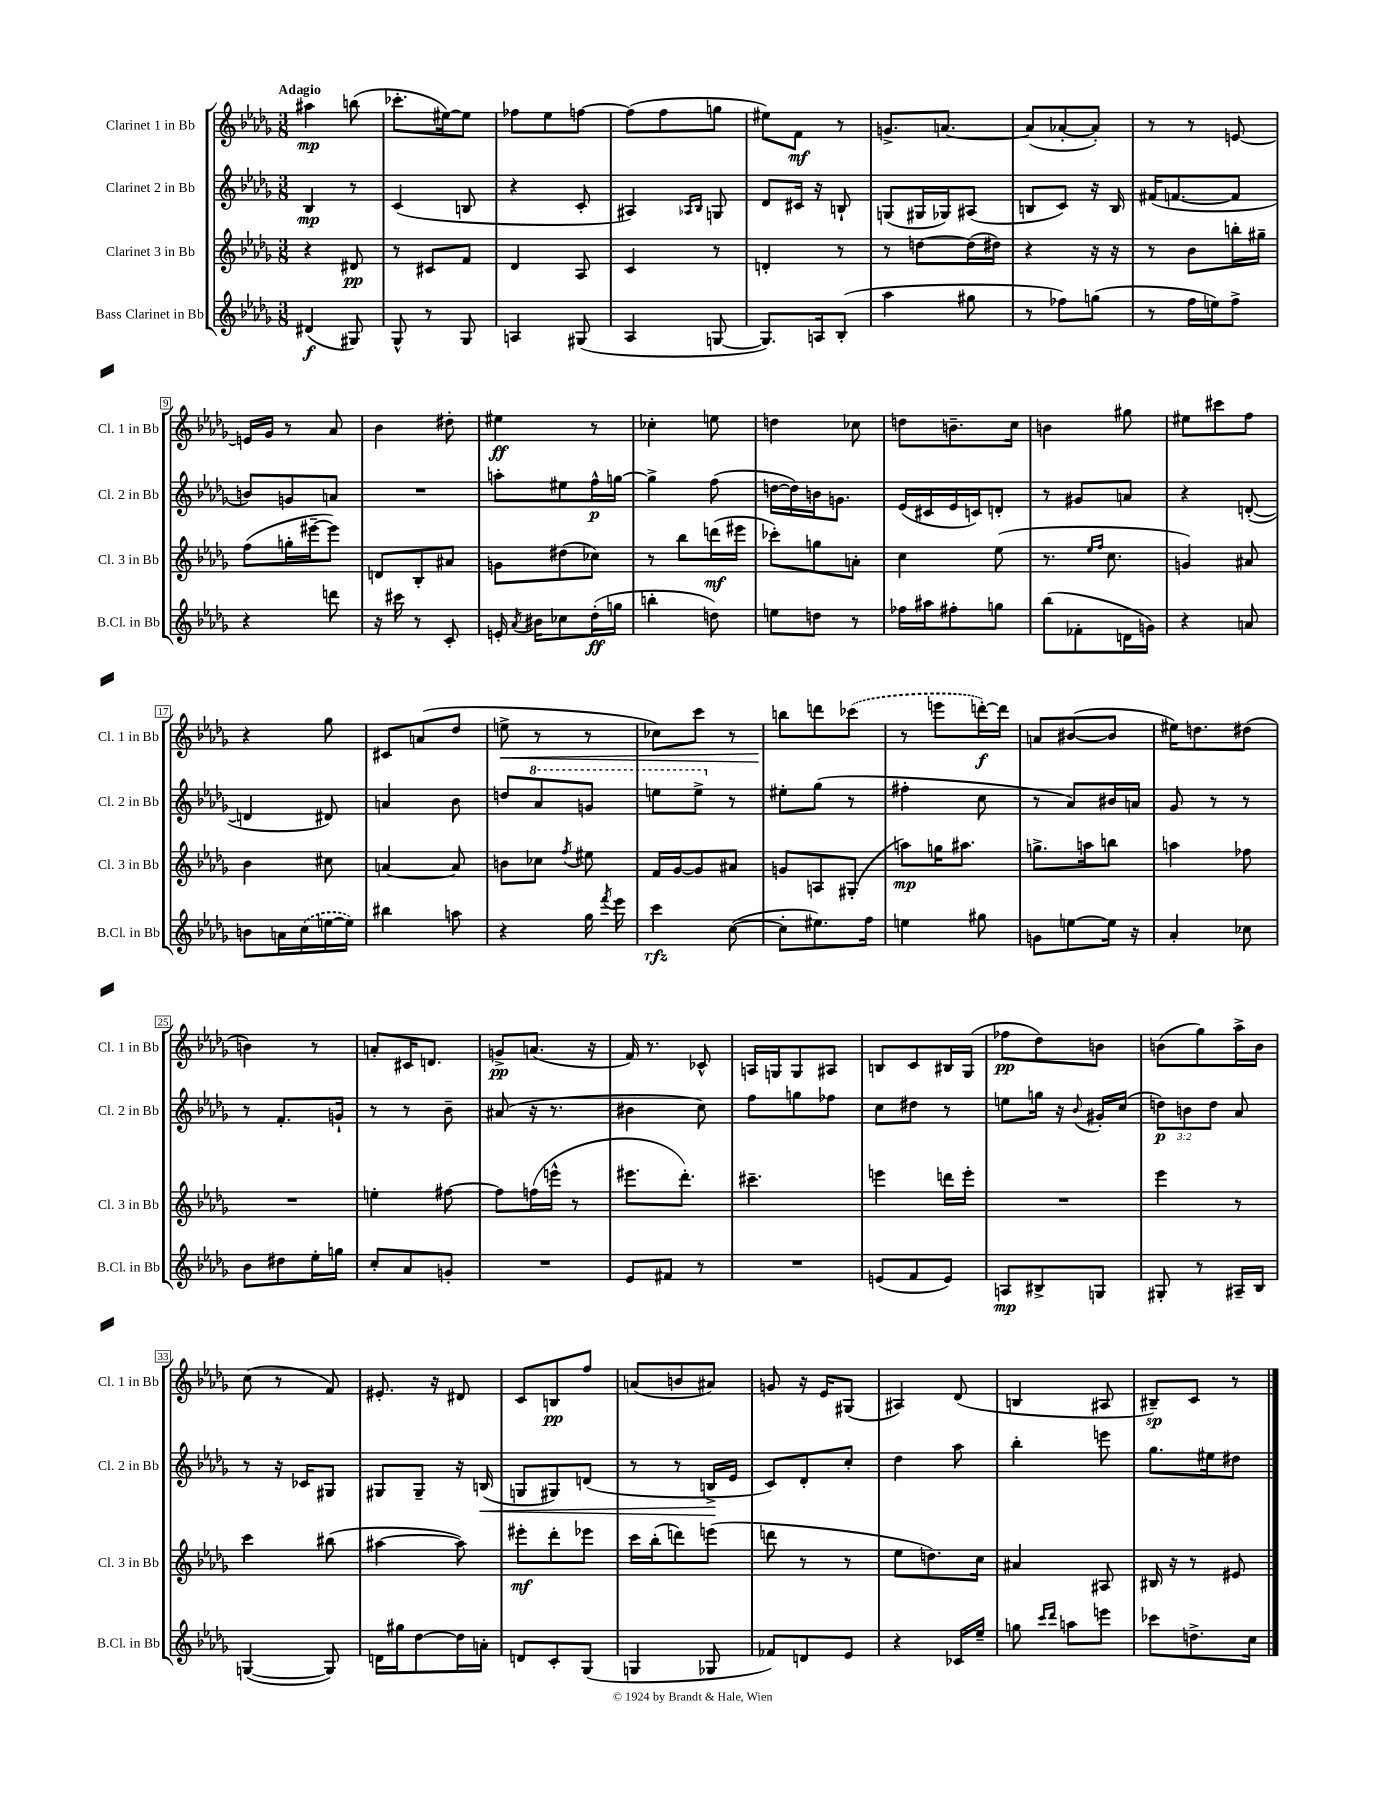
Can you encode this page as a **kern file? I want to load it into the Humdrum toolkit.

**kern	**dynam	**kern	**dynam	**kern	**dynam	**kern	**dynam
*part4	*part4	*part3	*part3	*part2	*part2	*part1	*part1
*staff4	*staff4	*staff3	*staff3	*staff2	*staff2	*staff1	*staff1
*I"Bass Clarinet in Bb	*	*I"Clarinet 3 in Bb	*	*I"Clarinet 2 in Bb	*	*I"Clarinet 1 in Bb	*
*I'B.Cl. in Bb	*	*I'Cl. 3 in Bb	*	*I'Cl. 2 in Bb	*	*I'Cl. 1 in Bb	*
*clefG2	*	*clefG2	*	*clefG2	*	*clefG2	*
*k[b-e-a-d-g-]	*	*k[b-e-a-d-g-]	*	*k[b-e-a-d-g-]	*	*k[b-e-a-d-g-]	*
*M3/8	*	*M3/8	*	*M3/8	*	*M3/8	*
=1	=1	=1	=1	=1	=1	=1	=1
!	!	!	!	!	!	!LO:TX:a:B:t=Adagio	!
(4d#X/	f	4r	.	4B-/	mp	4aa#X\	mp
8G#X/)	.	8d#X/	pp	8r	.	(8bbn\	.
=2	=2	=2	=2	=2	=2	=2	=2
8G-^^/	.	8r	.	(4c/	.	8.ccc-X'\L	.
8r	.	8c#X/L	.	.	.	.	.
.	.	.	.	.	.	[16ee#X\k)	.
8G-/	.	8f/J	.	8Bn/	.	8ee#\J]	.
=3	=3	=3	=3	=3	=3	=3	=3
4An/	.	4d-/	.	4r	.	8ff-X\L	.
.	.	.	.	.	.	8ee-\	.
(8G#X/	.	8A-/	.	8c'/	.	[8ffn\J	.
=4	=4	=4	=4	=4	=4	=4	=4
4A-/	.	4c/	.	4A#X/)	.	(8ff\L]	.
.	.	.	.	.	.	8ff\	.
.	.	.	.	16qqA-X/LL	.	.	.
.	.	.	.	16qqB-/JJ	.	.	.
[8Gn/	.	8r	.	8Gn/	.	8ggn\J	.
=5	=5	=5	=5	=5	=5	=5	=5
8.G/L])	.	4dn'/	.	8d-/L	.	8ee#X\L)	.
.	.	.	.	16c#X/Jk	.	8f\J	mf
16An/k	.	.	.	16r	.	.	.
(8B-'/J	.	8r	.	8Bn`/	.	8r	.
=6	=6	=6	=6	=6	=6	=6	=6
4aa-\	.	8r	.	(8Gn/L	.	8.gn^/L	.
.	.	[8ddn\L	.	16G#X/L	.	.	.
.	.	.	.	16G-X/J)	.	[8.an/J	.
8gg#X\	.	(16dd\L]	.	(8A#X/J	.	.	.
.	.	16dd#X\JJ)	.	.	.	.	.
=7	=7	=7	=7	=7	=7	=7	=7
8r	.	4r	.	8Bn/L	.	(8a/L]	.
8ff-X\L)	.	.	.	8c/J)	.	[8a-X'/	.
(8ggn\J	.	16r	.	16r	.	8a-'/J])	.
.	.	16r	.	16B/	.	.	.
=8	=8	=8	=8	=8	=8	=8	=8
8r	.	8r	.	(16f#X/KL	.	8r	.
.	.	.	.	[8.fn/	.	.	.
16ff\LL	.	8b-\L	.	.	.	8r	.
16een\J)	.	.	.	.	.	.	.
8ff^\J	.	16bbn'\L	.	8f/J]	.	[8en/	.
.	.	16gg#X~\JJ	.	.	.	.	.
!!LO:LB:g=z
=9	=9	=9	=9	=9	=9	=9	=9
4r	.	(8ff\L	.	8bn/L)	.	16en/LL]	.
.	.	.	.	.	.	16g-/JJ	.
.	.	16ggn'\L	.	8gn/	.	8r	.
.	.	[16eee#X~\J	.	.	.	.	.
8dddn\	.	8eee#\J])	.	8an/J	.	8a-/	.
=10	=10	=10	=10	=10	=10	=10	=10
16r	.	8dn/L	.	4.r	.	4b-\	.
16ccc#X\	.	.	.	.	.	.	.
8r	.	8B-'/	.	.	.	.	.
8c'/	.	8a#X/J	.	.	.	8dd#X'\	.
=11	=11	=11	=11	=11	=11	=11	=11
16en'/	.	8gn\L	.	8aan'\L	.	4ee#X\	ff
8qa-/	.	.	.	.	.	.	.
16b#X\KL	.	.	.	.	.	.	.
8cc-X\	.	(8dd#X\	.	8ee#X\	.	.	.
(16dd-'\L	ff	8cc-X\J)	.	16ff^^\L	p	8r	.
16ggn\JJ	.	.	.	[16ggn\JJ	.	.	.
=12	=12	=12	=12	=12	=12	=12	=12
4bbn'\	.	8r	.	4gg^\]	.	4cc-X'\	.
.	.	8bb-\L	.	.	.	.	.
8ddn\)	.	(16dddn\L	mf	(8ff\	.	8een\	.
.	.	16eee#X\JJ	.	.	.	.	.
=13	=13	=13	=13	=13	=13	=13	=13
8een\L	.	8ccc-X'\L)	.	[16ddn\LL	.	4ddn\	.
.	.	.	.	16dd\])	.	.	.
8ddn\J	.	8ggn\	.	16bn\J	.	.	.
.	.	.	.	8.gn\J	.	.	.
8r	.	8an'\J	.	.	.	8cc-X\	.
=14	=14	=14	=14	=14	=14	=14	=14
16ff-X\LL	.	4cc\	.	(16e-/LL	.	8ddn\L	.
16aa#X\J	.	.	.	16c#X/	.	.	.
8ff#X'\	.	.	.	16e-/	.	8.bn~\	.
.	.	.	.	16cn/J)	.	.	.
8ggn\J	.	(8ee-\	.	8dn'/J	.	.	.
.	.	.	.	.	.	16cc\Jk	.
=15	=15	=15	=15	=15	=15	=15	=15
(8bb-\L	.	8.r	.	8r	.	4bn\	.
8f-X'\	.	.	.	8g#X/L	.	.	.
.	.	16qqee-/LL	.	.	.	.	.
.	.	16qqff/JJ	.	.	.	.	.
.	.	8.cc\	.	.	.	.	.
16dn\L	.	.	.	8an/J	.	8gg#X\	.
16gn\JJ)	.	.	.	.	.	.	.
=16	=16	=16	=16	=16	=16	=16	=16
4r	.	4gn/)	.	4r	.	8ee#X\L	.
.	.	.	.	.	.	8ccc#X\	.
8an/	.	8a#X/	.	([8dn'/	.	8ff\J	.
!!LO:LB:g=z
=17	=17	=17	=17	=17	=17	=17	=17
8bn\L	.	4b-\	.	4dn/]	.	4r	.
16an\L	.	.	.	.	.	.	.
(16cc\	.	.	.	.	.	.	.
[16een\	.	8cc#X\	.	8d#X/)	.	8gg-\	.
16ee\JJ])	.	.	.	.	.	.	.
=18	=18	=18	=18	=18	=18	=18	=18
4bb#X\	.	[4an/	.	4an/	.	8c#X/L	.
.	.	.	.	.	.	(8an/	.
8aan\	.	8a/]	.	8b-\	.	8dd-/J	.
=19	=19	=19	=19	=19	=19	=19	=19
!	!	!	!	!	!	!	!LO:HP:b
4r	.	8bn\L	.	8ddn/L	.	8een^\	<
*	*	*	*	*8va	*	*	*
.	.	8cc-X\J	.	8aa-/	.	8r	.
.	.	8qff/	.	.	.	.	.
16gg-\	.	8ee#X\	.	8ggn/J	.	8r	.
8qfff/	.	.	.	.	.	.	.
16eee-\	.	.	.	.	.	.	.
=20	=20	=20	=20	=20	=20	=20	=20
4ccc\	rfz	16f/LL	.	8eeen\L	.	8cc-X\L)	.
.	.	[16g-/J	.	.	.	.	.
.	.	8g-/]	.	8eee^\J	.	8ccc\J	.
*	*	*	*	*X8va	*	*	*
([8cc\	.	8a#X/J	.	8r	.	8r	.
=21	=21	=21	=21	=21	=21	=21	=21
8cc'\L]	.	8gn/L	.	8ee#X'\L	.	8bbn\L	.
8.ee#X\)	.	8An/	.	(8gg-\J	.	8dddn\	[
.	.	(8G#X'/J	.	8r	.	(8ccc-X\J	.
16ff\Jk	.	.	.	.	.	.	.
=22	=22	=22	=22	=22	=22	=22	=22
4een\	.	8aan\L)	mp	4ff#X'\	.	8r	.
.	.	16ggn\K	.	.	.	8eeen\L	.
.	.	8.aa#X\J	.	.	.	.	.
8gg#X\	.	.	.	8cc\	.	[16dddn'\L)	f
.	.	.	.	.	.	16ddd\JJ]	.
=23	=23	=23	=23	=23	=23	=23	=23
8gn\L	.	8.ggn^\L	.	8r	.	8an/L	.
[8een\	.	.	.	8a-/L)	.	([8b#X/	.
.	.	16aan\k	.	.	.	.	.
16ee\Jk]	.	8bbn\J	.	16b#X/L	.	8b#/J]	.
16r	.	.	.	16an/JJ	.	.	.
=24	=24	=24	=24	=24	=24	=24	=24
4a-'/	.	4aan\	.	8g-/	.	16ee#X\KL)	.
.	.	.	.	.	.	8.ddn\	.
.	.	.	.	8r	.	.	.
8cc-X\	.	8ff-X\	.	8r	.	(8dd#X\J	.
!!LO:LB:g=z
=25	=25	=25	=25	=25	=25	=25	=25
8b-\L	.	4.r	.	8r	.	4bn\)	.
8dd#X\	.	.	.	8.f'/L	.	.	.
16ee-'\L	.	.	.	.	.	8r	.
16ggn\JJ	.	.	.	16gn`/Jk	.	.	.
=26	=26	=26	=26	=26	=26	=26	=26
8cc'/L	.	4een'\	.	8r	.	8an'/L	.
8a-/	.	.	.	8r	.	16c#X/K	.
.	.	.	.	.	.	8.dn/J	.
8gn'/J	.	[8ff#X\	.	8b-~\	.	.	.
=27	=27	=27	=27	=27	=27	=27	=27
4.r	.	8ff#\L]	.	(8a#X/	.	8gn^/L	pp
.	.	(16ffn\L	.	16r	.	(8.an/J	.
.	.	16eeen^^\JJ	.	8.r	.	.	.
.	.	8r	.	.	.	.	.
.	.	.	.	.	.	16r	.
=28	=28	=28	=28	=28	=28	=28	=28
8e-/L	.	8.eee#X\L	.	4b#X\	.	16f/)	.
.	.	.	.	.	.	8.r	.
8f#X/J	.	.	.	.	.	.	.
.	.	8.ddd-'\J)	.	.	.	.	.
8r	.	.	.	8cc\)	.	8c-X^^/	.
=29	=29	=29	=29	=29	=29	=29	=29
4.r	.	4.ccc#X~\	.	8ff\L	.	16An/LL	.
.	.	.	.	.	.	16Gn/J	.
.	.	.	.	8ggn\	.	8G/	.
.	.	.	.	8ff-X\J	.	8A#X/J	.
=30	=30	=30	=30	=30	=30	=30	=30
(8en/L	.	4eeen\	.	8cc\L	.	8Bn/L	.
8f/	.	.	.	8dd#X\J	.	8c/	.
8e/J)	.	16dddn\LL	.	8r	.	16B#X/L	.
.	.	16eee'\JJ	.	.	.	(16G-/JJ	.
=31	=31	=31	=31	=31	=31	=31	=31
8An/L	mp	4.r	.	8een\L	.	8ff-X\L	pp
8B#X^/	.	.	.	16ggn\Jk	.	8dd-\)	.
.	.	.	.	16r	.	.	.
.	.	.	.	8qqb-/	.	.	.
8Gn/J	.	.	.	16g#X'/LL	.	8bn\J	.
.	.	.	.	(16cc/JJ	.	.	.
=32	=32	=32	=32	=32	=32	=32	=32
8G#X'/	.	4eee-\	.	12ddn\L)	p	(8bn\L	.
.	.	.	.	12bn\	.	.	.
8r	.	.	.	.	.	8gg-\)	.
.	.	.	.	12dd\J	.	.	.
16A#X~/LL	.	8r	.	8a-/	.	16aa-^\L	.
16B-/JJ	.	.	.	.	.	16b\JJ	.
!!LO:LB:g=z
=33	=33	=33	=33	=33	=33	=33	=33
([4Gn/	.	4ccc\	.	8r	.	(8cc\	.
.	.	.	.	16r	.	8r	.
.	.	.	.	16c-X/KL	.	.	.
8G/])	.	(8bb#X\	.	8G#X/J	.	8f/)	.
=34	=34	=34	=34	=34	=34	=34	=34
16dn\LL	.	[4aa#X\	.	8G#X/L	.	8.e#X'/	.
16gg#X\J	.	.	.	.	.	.	.
[8dd-\	.	.	.	8G#~/J	.	.	.
.	.	.	.	.	.	16r	.
16dd-\L]	.	8aa#\])	.	16r	.	8d#X/	.
!	!	!	!	!	!LO:HP:b	!	!
16an'\JJ	.	.	.	(16Bn/	<	.	.
=35	=35	=35	=35	=35	=35	=35	=35
8dn/L	.	8eee#X'\L	mf	8Gn/L	.	8c/L	.
8c'/	.	8ddd-'\	.	8G#X/)	.	8Bn/	pp
(8G-/J	.	8eee-X\J	.	(8dn/J	.	8ff/J	.
=36	=36	=36	=36	=36	=36	=36	=36
4Gn/	.	16ccc\LL	.	8r	.	(8an/L	.
.	.	(16bb-'\J	.	.	.	.	.
.	.	8dddn\)	.	8r	.	8bn/	.
8G-X/	.	(8eeen\J	.	16Bn^/LL	.	8a#X/J)	.
.	.	.	.	16e-/JJ	[	.	.
=37	=37	=37	=37	=37	=37	=37	=37
8f-X/L)	.	8dddn\	.	8c/L)	.	8gn/	.
8dn/	.	8r	.	8d-'/	.	16r	.
.	.	.	.	.	.	16e-/KL	.
8e-/J	.	8r	.	8cc'/J	.	(8G#X/J	.
=38	=38	=38	=38	=38	=38	=38	=38
4r	.	8ee-\L	.	4dd-\	.	4A#X/)	.
.	.	8.ddn\)	.	.	.	.	.
16c-X/LL	.	.	.	8aa-\	.	(8d-/	.
16ee-~/JJ	.	16cc\Jk	.	.	.	.	.
=39	=39	=39	=39	=39	=39	=39	=39
8ggn\	.	4a#X/	.	4bb-'\	.	4Bn/	.
16qqccc/LL	.	.	.	.	.	.	.
16qqddd-/JJ	.	.	.	.	.	.	.
8aan\L	.	.	.	.	.	.	.
8eeen\J	.	8A#X/	.	8eeen\	.	8A#X/	.
=40	=40	=40	=40	=40	=40	=40	=40
8ccc-X\L	.	16B#X/	.	8.gg-\L	.	8B#X~/L)	sp
.	.	16r	.	.	.	.	.
8.ddn^\	.	8r	.	.	.	8c/J	.
.	.	.	.	16ee#X\k	.	.	.
.	.	8e#X/	.	8dd#X\J	.	8r	.
16cc\Jk	.	.	.	.	.	.	.
==	==	==	==	==	==	==	==
*-	*-	*-	*-	*-	*-	*-	*-
